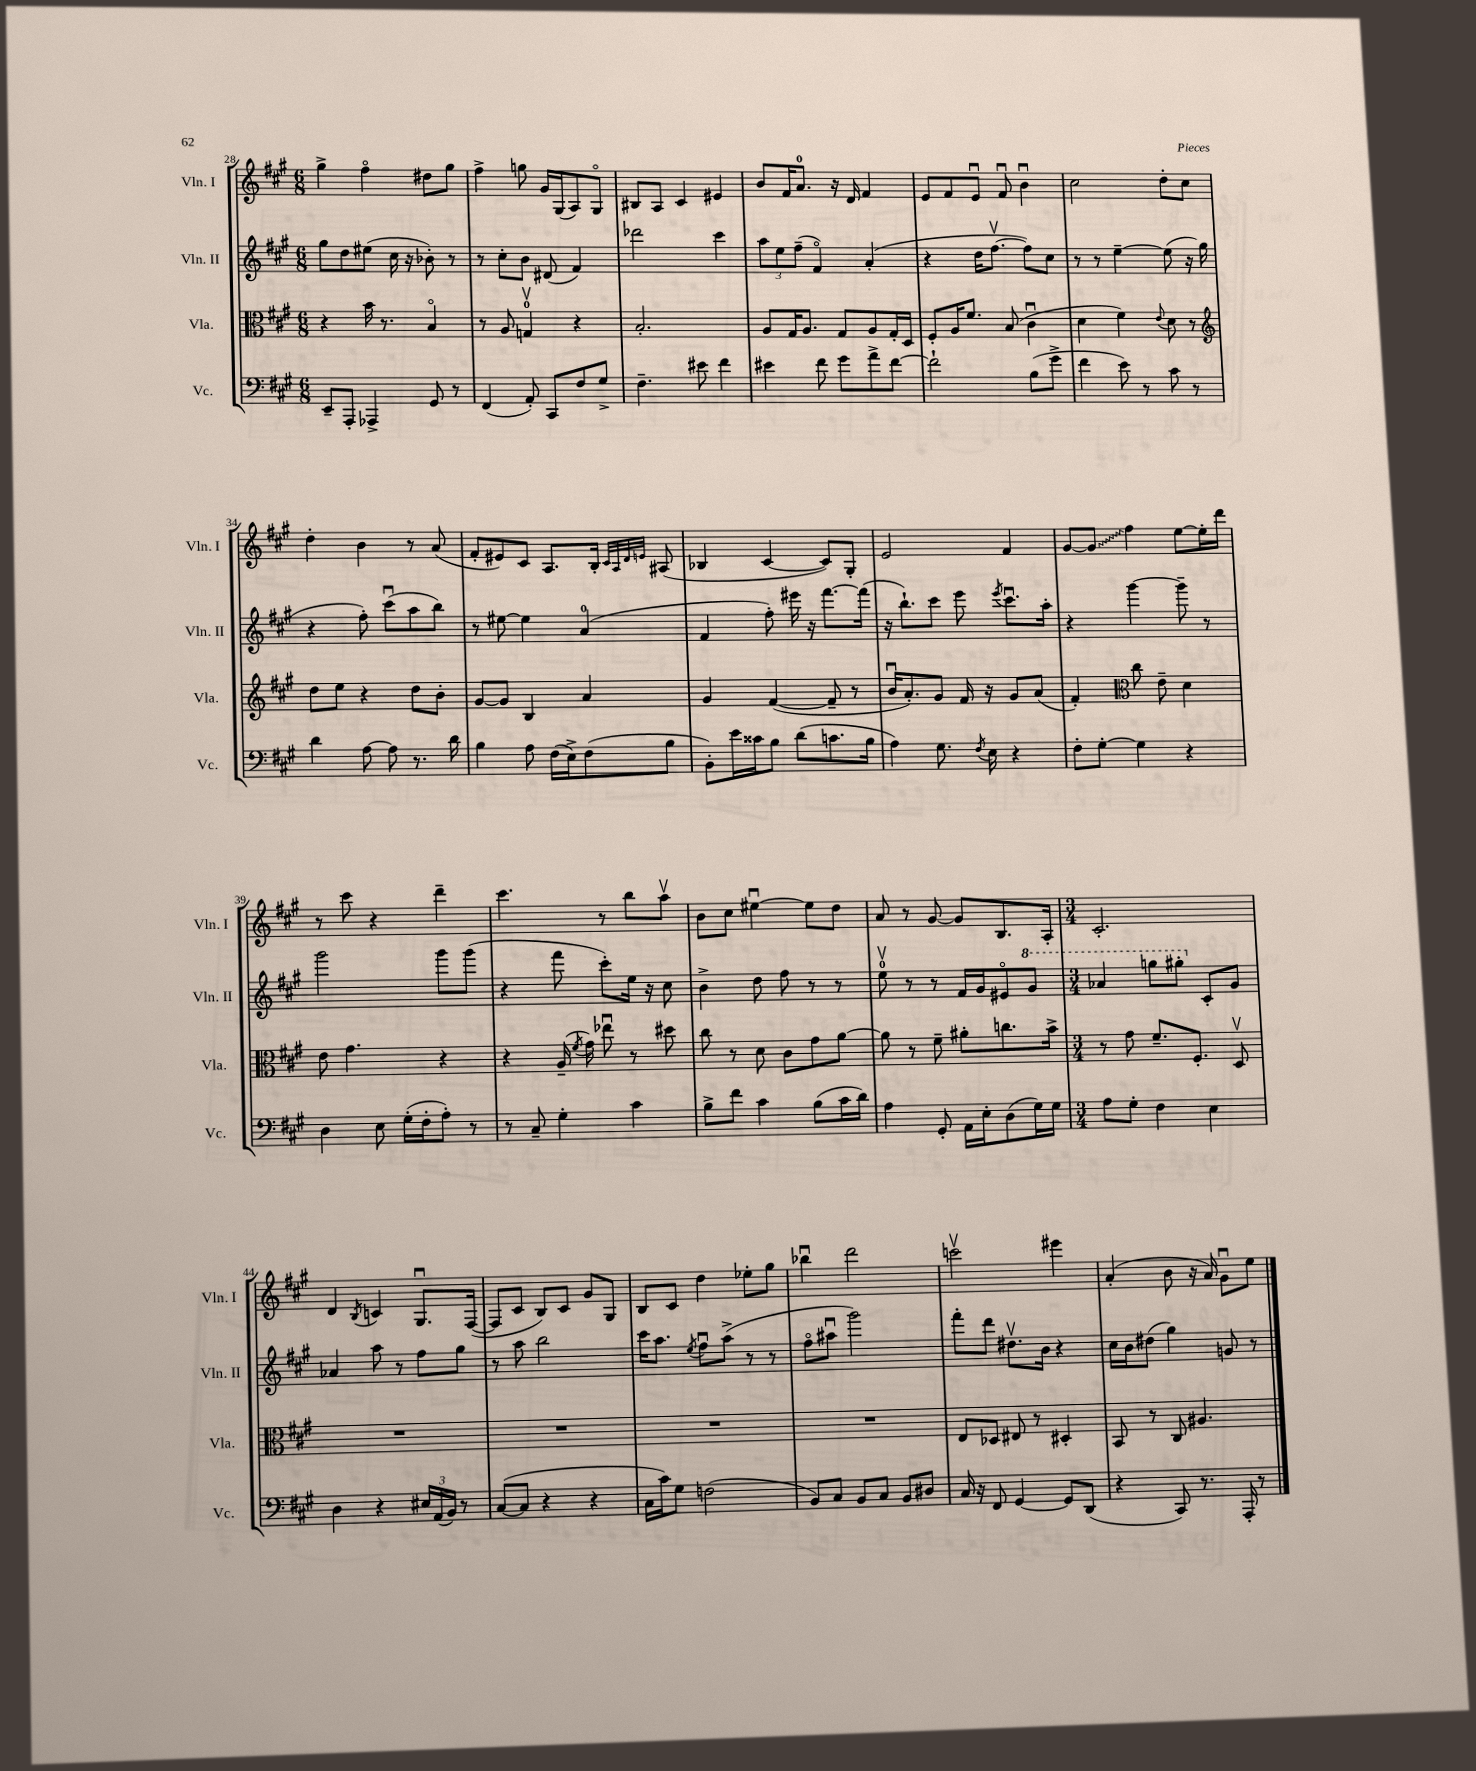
<<
\new StaffGroup <<
\new Staff = "s0" \with { instrumentName = "Vln. I" shortInstrumentName = "Vln. I" } {
    \clef treble \key a \major \numericTimeSignature \time 6/8
    \autoBeamOff gis''4-> fis''4\flageolet dis''8[ gis''8] |
    fis''4-> g''8 gis'16[ gis16( a8) gis8]\flageolet |
    bis8[ a8] cis'4 eis'4 |
    b'8[ fis'16 a'8.]-0 r16 d'16 fis'4 |
    e'8[ fis'8 e'8]\downbow fis'8\downbow b'4\downbow |
    cis''2 d''8[-. cis''8] |
    d''4-. b'4 r8 a'8( |
    fis'8[-. eis'8) cis'8] a8.[ b16]-. \grace { cis'32[ a32 d'32 e'32] } ais8( |
    bes4 cis'4~ cis'8[) gis8]-. |
    e'2 fis'4 |
    gis'8[~ \once \override Glissando.style = #'zigzag gis'8]\glissando fis''4 e''8[~ e''16-. d'''16] |
    r8 cis'''8 r4 d'''4-- |
    cis'''4. r8 b''8[ a''8]\upbow |
    b'8[ cis''8] eis''4~\downbow eis''8[ d''8] |
    a'8 r8 gis'8~ gis'8[ b8. a16]-. |
    \numericTimeSignature \time 3/4 cis'2.-. |
    d'4 \acciaccatura { b8 } c'4 gis8.[\downbow fis16]~( |
    fis8[ cis'8] b8[) cis'8] gis'8[ gis8] |
    b8[ cis'8] d''4 ees''8[-. gis''8] |
    bes''4\downbow d'''2 |
    c'''2\upbow eis'''4 |
    a'4-.( b'8 r16 a'16) gis'8[\downbow e''8] \bar "|." |
}
\new Staff = "s1" \with { instrumentName = "Vln. II" shortInstrumentName = "Vln. II" } {
    \clef treble \key a \major \numericTimeSignature \time 6/8
    \autoBeamOff gis''8[ d''8 eis''8]( cis''16 r16 bes'8-.) r8 |
    r8 cis''8[-. b'8] dis'8( fis'4) |
    des'''2 cis'''4 |
    \tuplet 3/2 { a''8[ e''8 fis''8]--( } fis'4\flageolet) a'4-.( |
    r4 d''16[ fis''8.]~\upbow fis''8[) cis''8] |
    r8 r8 e''4~-- e''8( r16 gis''16 |
    r4 fis''8-.) cis'''8[\downbow( a''8 b''8]) |
    r8 eis''8~ eis''4 a'4-0( |
    fis'4 fis''8-.) eis'''16 r16 fis'''8.[~ fis'''16]( |
    r16 b''8.[-!) cis'''8] e'''8 \acciaccatura { e'''8 } cis'''8.[\downbow a''16]-. |
    r4 gis'''4~ gis'''8-- r8 |
    gis'''2 gis'''8[ gis'''8]( |
    r4 fis'''8 cis'''8[-.) e''16] r16 cis''8 |
    b'4-> d''8 fis''8 r8 r8 |
    e''8-0\upbow r8 r8 fis'16[ gis'16 eis'8\flageolet \ottava #1 gis''8] |
    \numericTimeSignature \time 3/4 aes''4 g'''8[ gis'''8]-. \ottava #0 cis'8[-. gis'8] |
    aes'4 a''8 r8 fis''8[ gis''8] |
    r8 a''8 b''2 |
    cis'''16[ a''8.] \acciaccatura { e''8 } fis''8[\downbow a''8]->( r8 r8 |
    fis''8[\flageolet ais''8]\downbow gis'''2) |
    fis'''8[-. d'''8] dis''8.[\upbow b'16] r4 |
    cis''16[ b'16 dis''8]( gis''4) g'8 r8 \bar "|." |
}
\new Staff = "s2" \with { instrumentName = "Vla." shortInstrumentName = "Vla." } {
    \clef alto \key a \major \numericTimeSignature \time 6/8
    \autoBeamOff r4 b'16 r8. b4\flageolet |
    r8 a8 g4-0\upbow r4 |
    b2.-. |
    a8[ gis16 a8.] gis8[ a8 gis16-. d16] |
    fis8[-. a16 fis'8.] b8( cis'4\downbow |
    d'4 fis'4) \appoggiatura { e'8 } d'8 r8 |
    \clef treble d''8[ e''8] r4 d''8[ b'8]-. |
    gis'8[~ gis'8] b4 a'4 |
    gis'4 fis'4~( fis'8-- r8 |
    b'16[\downbow a'8.-.) gis'8] fis'16 r16 gis'8[ a'8]( |
    fis'4-.) \clef alto cis''8 e'8-- d'4 |
    e'8 gis'4. r4 |
    r4 a16--( \acciaccatura { fis'8 } gis'16) ees''8\downbow r8 dis''8 |
    cis''8 r8 d'8 cis'8[ gis'8 a'8]~ |
    a'8 r8 fis'8-- ais'8[-. c''8. b'16]-> |
    \numericTimeSignature \time 3/4 r8 gis'8 fis'8.[-- fis8.]-. d8\upbow |
    R2. |
    R2. |
    R2. |
    R2. |
    e8[ des8] eis8 r8 dis4-. |
    b,8 r8 cis8 ais4. \bar "|." |
}
\new Staff = "s3" \with { instrumentName = "Vc." shortInstrumentName = "Vc." } {
    \clef bass \key a \major \numericTimeSignature \time 6/8
    \autoBeamOff e,8[-- a,,8]-. aes,,4-> gis,8 r8 |
    fis,4( a,8-.) cis,8[ fis8 gis8]-> |
    fis4.-- eis'8 fis'4 |
    eis'4 fis'8 gis'8[ a'8-> fis'8]~ |
    fis'2-! b8[( gis'8]-> |
    fis'4 e'8) r8 cis'8 r8 |
    d'4 a8~ a8 r8. d'16 |
    b4 a8 fis16[( e16->) fis8( b8] |
    b,8[-.) e'16 cisis'16 b8] d'8[( c'8. b16] |
    a4) gis8. \acciaccatura { fis8 } e16 r4 |
    fis8[-. gis8]~-. gis4 r4 |
    d4 e8 gis16[-.( fis16-. a8]-.) r8 |
    r8 cis8-- gis4-. cis'4 |
    b8[-> fis'8] cis'4 b8[( cis'16 d'16]) |
    a4 gis,8-. a,16[ e16-. d8( gis16) gis16] |
    \numericTimeSignature \time 3/4 a8[ gis8]-. fis4 e4 |
    d4 r4 \tuplet 3/2 { eis16[ a,16( b,16]) } r8 |
    cis8[~( cis8] r4 r4 |
    cis16[ cis'16) gis8] f2( |
    b,8[) cis8] b,8[ cis8] b,8[ dis8] |
    cis16 r16 fis,8 gis,4~ gis,8[ d,8]( |
    r4 cis,8) r8. a,,16-. r8 \bar "|." |
}
>>
>>
\layout { \context { \Score currentBarNumber = #28 } }
